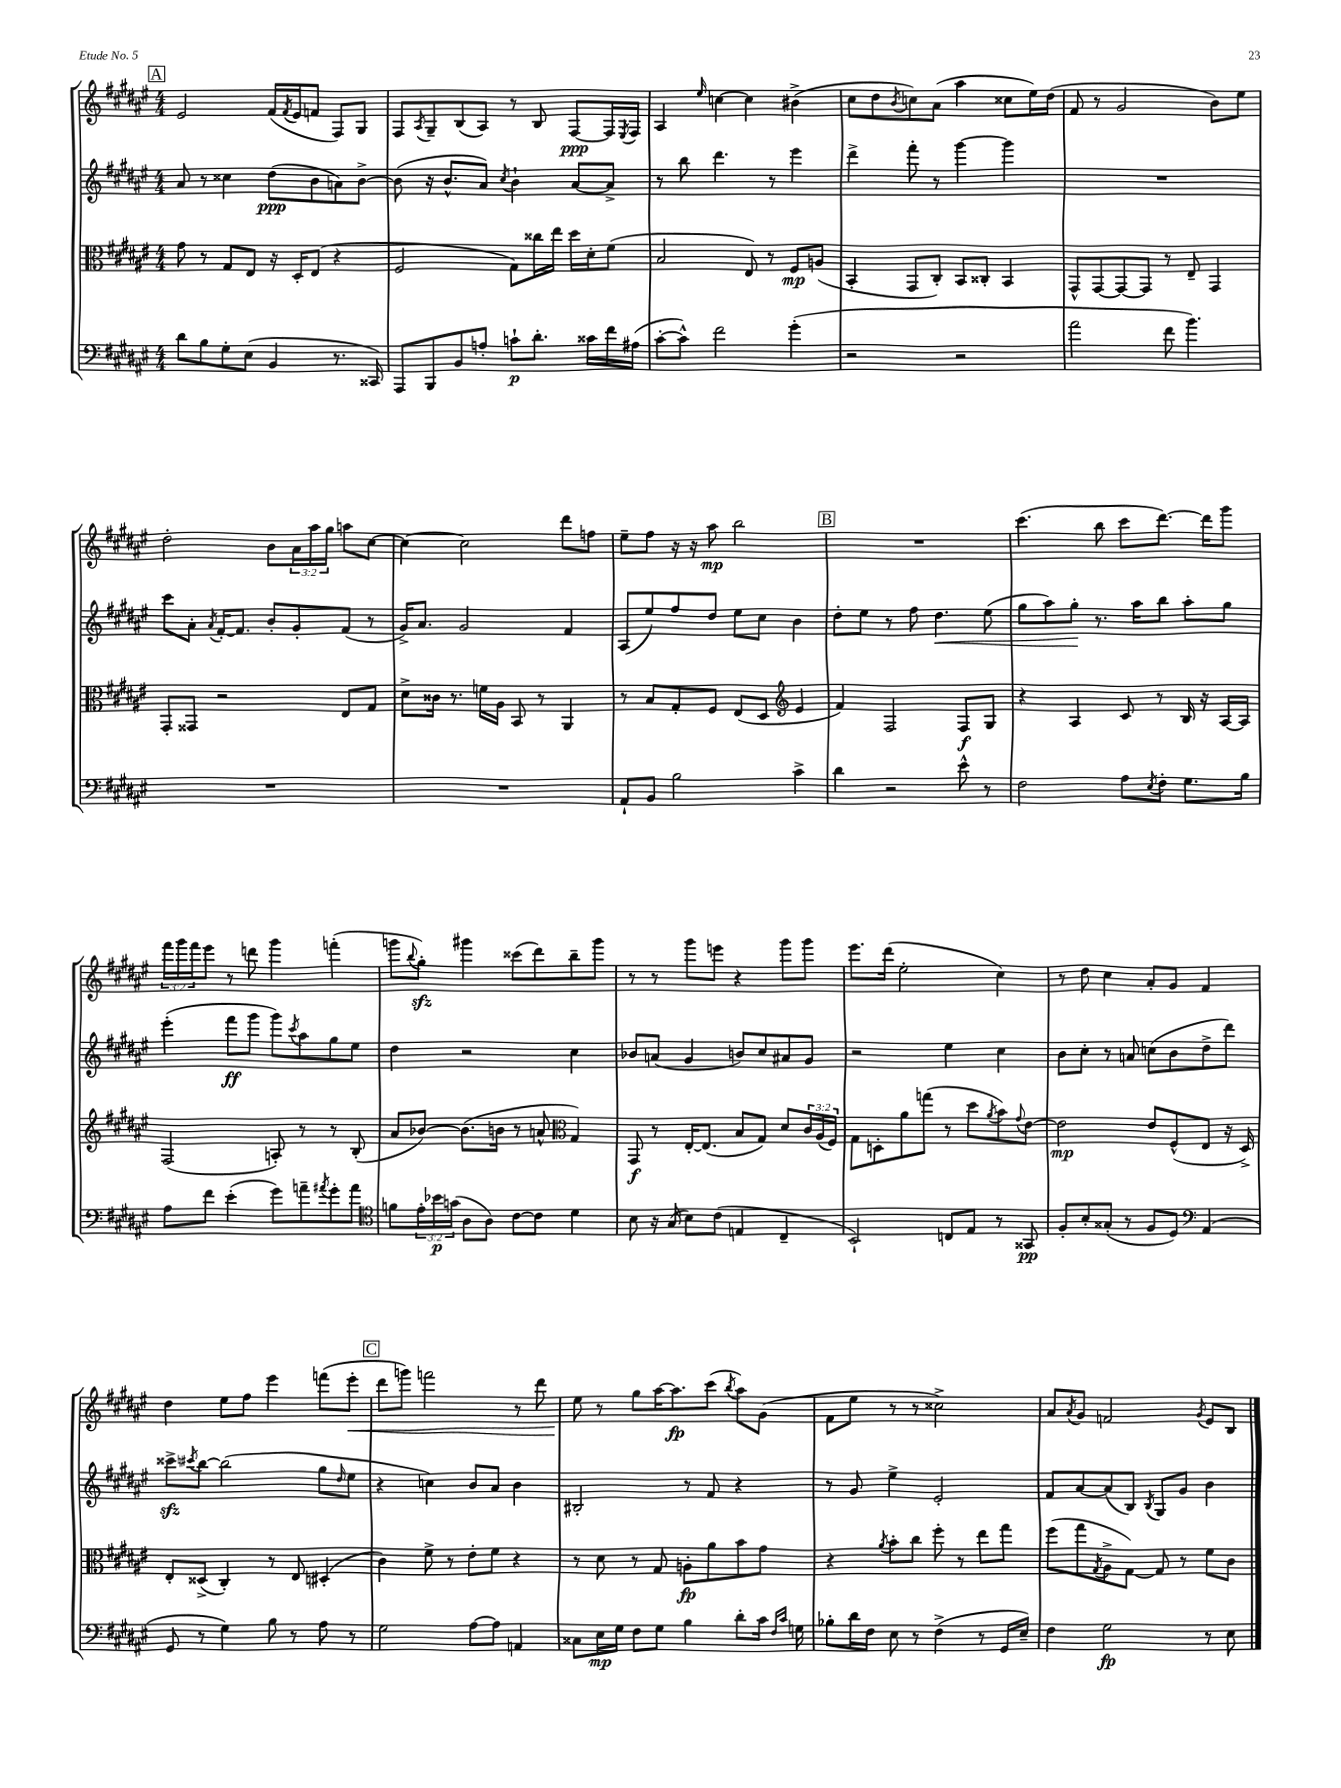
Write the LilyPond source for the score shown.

<<
\new StaffGroup <<
\new Staff = "s0" {
    \clef treble \key fis \major \numericTimeSignature \time 4/4 \override Staff.TupletNumber.text = #tuplet-number::calc-fraction-text
    \mark \markup { \box "A" } eis'2 fis'16( \acciaccatura { fis'8 } eis'16 f'8 fis8) gis8 |
    fis8 \acciaccatura { ais8 } gis8-- b8( ais8) r8 b8 fis8~\ppp fis16 \acciaccatura { eis8 } fis16 |
    ais4 \grace { eis''16 } c''4~ c''4 bis'4->( |
    cis''8 dis''8 \acciaccatura { b'8 } c''8) ais'8( ais''4 cisis''8 eis''16) dis''16( |
    fis'8 r8 gis'2 b'8) eis''8 |
    dis''2-. b'8 \tuplet 3/2 { ais'16 ais''16 gis''16 } a''8 cis''8~ |
    cis''4~ cis''2 dis'''8 f''8 |
    eis''8-- fis''8 r16 r16 ais''8\mp b''2 |
    \mark \markup { \box "B" } R1 |
    cis'''4.( b''8 cis'''8 dis'''8.~) dis'''16 gis'''8 |
    \tuplet 3/2 { fis'''16 gis'''16 fis'''16 } eis'''8 r8 d'''8 gis'''4 f'''4-.( |
    g'''8 \appoggiatura { b''8 } gis''8-.\sfz) gis'''4 cisis'''8( dis'''8) b''8-- gis'''8 |
    r8 r8 gis'''8 e'''8 r4 gis'''8 gis'''8 |
    eis'''8. dis'''16( eis''2-. cis''4) |
    r8 dis''8 cis''4 ais'8-. gis'8 fis'4 |
    dis''4 eis''8 fis''8 eis'''4 f'''8( eis'''8-.\< |
    \mark \markup { \box "C" } dis'''8 g'''8) f'''2 r8 dis'''8 |
    eis''8\! r8 gis''8 ais''16~ ais''8.\fp cis'''8( \acciaccatura { b''8 } ais''8) gis'8( |
    fis'8 eis''8 r8 r8 cisis''2->) |
    ais'8 \acciaccatura { ais'8 } gis'8 f'2 \acciaccatura { gis'8 } eis'8 b8 \bar "|." |
}
\new Staff = "s1" {
    \clef treble \key fis \major \numericTimeSignature \time 4/4
    \mark \markup { \box "A" } ais'8 r8 cisis''4 dis''8\ppp( b'8 a'8) b'8~-> |
    b'8( r16 b'8.-^ ais'8) \acciaccatura { cis''8 } b'4-! ais'8~ ais'8-> |
    r8 b''8 dis'''4. r8 eis'''4 |
    dis'''4-> fis'''8-. r8 gis'''4~ gis'''4 |
    R1 |
    cis'''8 ais'8-. \acciaccatura { ais'8 } fis'16~-. fis'8. b'8-. gis'8-. fis'8( r8 |
    gis'16->) ais'8. gis'2 fis'4 |
    ais8( eis''8) fis''8 dis''8 eis''8 cis''8 b'4 |
    \mark \markup { \box "B" } dis''8-. eis''8 r8 fis''8 dis''4.\< eis''8( |
    gis''8 ais''8) gis''8-.\! r8. ais''16 b''8 ais''8-. gis''8 |
    eis'''4-.( fis'''8\ff gis'''8 gis'''8) \acciaccatura { cis'''8 } ais''8 gis''8 eis''8 |
    dis''4 r2 cis''4 |
    bes'8 a'8( gis'4 b'8) cis''8 ais'8 gis'8 |
    r2 eis''4 cis''4 |
    b'8 cis''8-. r8 a'8 c''8( b'8 dis''8-> dis'''8) |
    cisis'''8->\sfz \acciaccatura { cis'''8 } b''8~ b''2( gis''8 \grace { dis''16 } eis''8 |
    \mark \markup { \box "C" } r4 c''4) b'8 ais'8 b'4 |
    bis2-. r8 fis'8 r4 |
    r8 gis'8 eis''4-> eis'2-. |
    fis'8 ais'8~ ais'8( b8) \acciaccatura { b8 } gis8 gis'8 b'4 \bar "|." |
}
\new Staff = "s2" {
    \clef alto \key fis \major \numericTimeSignature \time 4/4 \override Staff.TupletNumber.text = #tuplet-number::calc-fraction-text
    \mark \markup { \box "A" } gis'8 r8 gis8 eis8 r16 dis16-. eis8( r4 |
    fis2 gis8) cisis''16 eis''16 dis''16 dis'16-. fis'8( |
    b2 eis8) r8 fis8\mp a8( |
    b,4-. gis,8 cis8-.) b,8 cisis8-. b,4 |
    gis,8-^ gis,8~ gis,8~ gis,8 r8 eis8-- gis,4 |
    gis,8-. gisis,8 r2 eis8 gis8 |
    dis'8-> cisis'16 r8. f'16 ais16 b,8 r8 ais,4 |
    r8 b8 gis8-. fis8 eis8( dis8 \clef treble eis'4 |
    \mark \markup { \box "B" } fis'4) fis2 fis8\f gis8 |
    r4 ais4 cis'8 r8 b16 r16 ais16~ ais16 |
    fis2( a8-.) r8 r8 b8-.( |
    ais'8 bes'8~) bes'8.( b'16 r8 a'8-^ \clef alto gis4) |
    gis,8\f r8 eis16~-. eis8.( b8 gis8) dis'8 \tuplet 3/2 { cis'16 ais16( fis16) } |
    gis8 d8-. ais'8 g''8( r8 dis''8 \acciaccatura { ais'8 } b'8) \appoggiatura { gis'8 } eis'8~ |
    eis'2\mp eis'8 fis8-^( eis8 r16 dis16->) |
    eis8-. disis8->( cis4-.) r8 eis8 dis4-.( |
    \mark \markup { \box "C" } cis'4) fis'8-> r8 eis'8-. fis'8 r4 |
    r8 dis'8 r8 gis8 a8-.\fp ais'8 b'8 gis'8 |
    r4 \acciaccatura { ais'8 } b'8-. cis''8 fis''8-. r8 eis''8 gis''8 |
    fis''8( gis''8 \acciaccatura { gis8 } ais8-> gis8~) gis8 r8 fis'8 cis'8 \bar "|." |
}
\new Staff = "s3" {
    \clef bass \key fis \major \numericTimeSignature \time 4/4 \override Staff.TupletNumber.text = #tuplet-number::calc-fraction-text
    \mark \markup { \box "A" } dis'8 b8 gis8-. eis8( b,4 r8. cisis,16) |
    ais,,8 b,,8 b,8 a8-. c'8-!\p dis'8.-. cisis'16 fis'16 ais16( |
    cis'8~-. cis'8-^) fis'2 gis'4-.( |
    r2 r2 |
    ais'2 fis'8 b'4.) |
    R1 |
    R1 |
    ais,8-! b,8 b2 cis'4-> |
    \mark \markup { \box "B" } dis'4 r2 eis'8-^ r8 |
    fis2 ais8 \acciaccatura { eis8 } fis8-. gis8. b16 |
    ais8 fis'8 eis'4-.( gis'8) a'8-- \acciaccatura { ais'8 } gis'8-. ais'8 |
    \clef tenor f'8 \tuplet 3/2 { eis'16-. bes'16\p g'16( } ais8 ais8) cis'8~ cis'8 dis'4 |
    b8 r16 gis16( b8) cis'8( e4 cis4-- |
    b,2-!) c8 eis8 r8 gisis,8\pp |
    fis8-. b8-. gisis8-.( r8 fis8 dis8) \clef bass ais,4( |
    gis,8 r8 gis4) b8 r8 ais8 r8 |
    \mark \markup { \box "C" } gis2 ais8~ ais8 a,4 |
    cisis8 eis16\mp gis16 fis8 gis8 b4 dis'8-. cis'16 \grace { fis16 cis'16 } g16 |
    bes8-. dis'16 fis16 eis8 r8 fis4->( r8 gis,16 eis16--) |
    fis4 gis2\fp r8 eis8 \bar "|." |
}
>>
>>
\layout { \context { \Score \remove "Bar_number_engraver" } }
